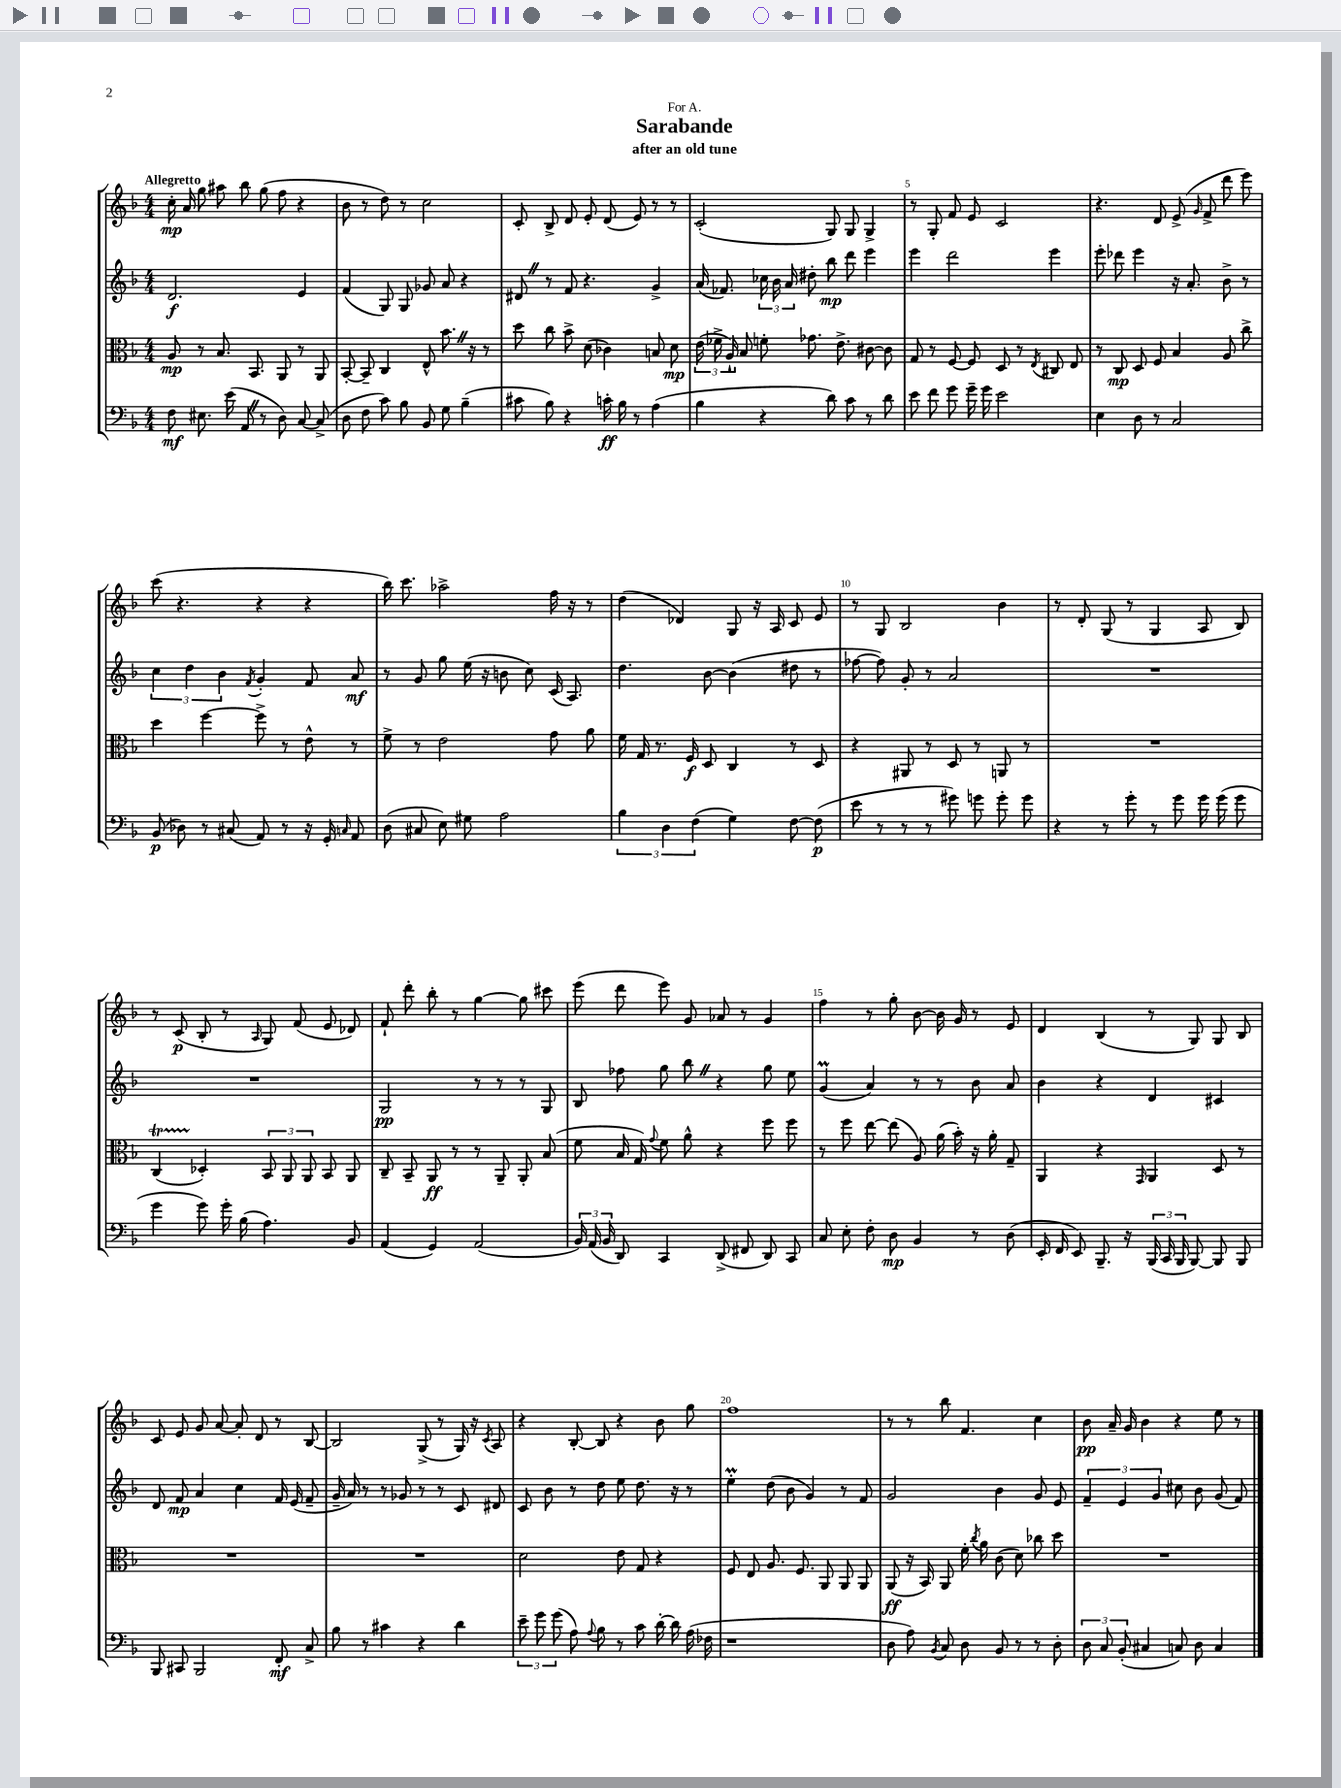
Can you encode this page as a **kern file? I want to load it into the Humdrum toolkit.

**kern	**kern	**kern	**kern
*staff4	*staff3	*staff2	*staff1
*clefF4	*clefC3	*clefG2	*clefG2
*k[b-]	*k[b-]	*k[b-]	*k[b-]
*M4/4	*M4/4	*M4/4	*M4/4
8F\	8A/	2.d/	16cc'\
.	.	.	16a/
8.E#\	8r	.	8gg\
.	8.B-/	.	8aa#\
(16e\	.	.	.
8AA/	.	.	8bb-\
.	8.BB-/	.	.
8r	.	.	(8gg\
8D\)	8AA/	.	8ff\
[8C/	8r	4e/	4r
(8C^/]	8AA/	.	.
=	=	=	=
8D\	[8BB-'/	(4f/	8b-\
8F\	8BB-~/]	.	8r
8c\)	4C/	8G/)	8dd\)
8B-\	.	8G/	8r
8BB-/	8E^^/	8g-/	2cc\
8G\	8.b-\	8a/	.
(4B-~\	.	4r	.
.	16r	.	.
.	8r	.	.
=	=	=	=
8c#\	8dd\	8d#/	8c'/
8B-\)	8cc\	8r	8B-^/
4r	8b-^\	8f/	8d/
.	(8d\	4.r	8e'/
16c'\	4c-\)	.	(8d/
16B-\	.	.	.
8r	.	.	8e/)
(4A\	8B/	4g^/	8r
.	8d\	.	8r
=	=	=	=
4B-\	(24e\	(16a/	(2c'/
.	24f-^\	.	.
.	.	8.f-/)	.
.	24A`/)	.	.
.	8B-/	.	.
4r	8f'\	24cc-\	.
.	.	24b-\	.
.	.	24a/	.
.	8.g-\	8dd#'\	.
8d\)	.	8bb-\	8G/)
.	8.e^\	.	.
8c\	.	8ddd\	8G/
8r	[8c#\	4eee\	4G^/
8d\	8c#\]	.	.
=	=	=	=
8e\	8G/	4eee\	8r
8f\	8r	.	8G'/
8g\	[8F/	2ddd\	8f/
16g~\	8F/]	.	8e/
16g\	.	.	.
2e\	8D/	.	2c/
.	8r	.	.
.	8qE/	.	.
.	8C#/	4eee\	.
.	8E/	.	.
=	=	=	=
4E\	8r	8eee'\	4.r
.	8C/	8ddd-\	.
8D\	8D/	4eee\	.
8r	8F/	.	8d/
2C/	4B-/	16r	(8e^/
.	.	8.a'/	.
.	.	.	16qqg/
.	.	.	8f^/
.	8A/	8b-^\	8ddd\
.	8cc^\	8r	8eee\)
=	=	=	=
(8BB-/	4dd\	6cc\	(8ccc\
8D-\)	.	.	4.r
.	.	6dd\	.
8r	[4ff\	.	.
.	.	6b-\	.
(8C#/	.	.	.
.	.	8qf/	.
8AA/)	8ff^\]	4g'/	4r
8r	8r	.	.
16r	8e^^\	8f/	4r
16GG'/	.	.	.
16qqC/	.	.	.
8AA/	8r	8a/	.
=	=	=	=
(8D\	8f^\	8r	16bb-\)
.	.	.	8.ccc\
8C#/	8r	8g/	.
8E\)	2e\	8gg\	2aa-^\
8G#\	.	(16ee\	.
.	.	16r	.
2A\	.	8b\	.
.	.	8cc\)	.
.	8g\	(16c/	16ff\
.	.	8.A/)	16r
.	8a\	.	8r
=	=	=	=
6B-\	16f\	4.dd\	(4dd\
.	16G/	.	.
.	8.r	.	.
6D\	.	.	.
.	.	.	4d-/)
.	16F/	.	.
(6F\	.	.	.
.	8D/	[8b-\	.
4G\)	4C/	(4b-\]	8G/
.	.	.	16r
.	.	.	16A/
[8F\	8r	8dd#\	8c/
(8F\]	8D/	8r	8e/
=	=	=	=
8e\	4r	[8ff-\	8r
8r	.	8ff-\])	8G/
8r	8AA#/	8g'/	2B-/
8r	8r	8r	.
8g#\)	8D/	2a/	.
8g\	8r	.	.
8g'\	8AA/	.	4b-\
8g\	8r	.	.
=	=	=	=
4r	1r	1r	8r
.	.	.	8d'/
8r	.	.	(8G/
8g'\	.	.	8r
8r	.	.	4G/
8g\	.	.	.
16g\	.	.	8A/
(16g\	.	.	.
8g\	.	.	8B-/)
=	=	=	=
4g\	(4C/	1r	8r
.	.	.	(8c/
8g\)	4D-'/)	.	8B-'/
16g'\	.	.	8r
(16B-\	.	.	.
.	.	.	16qqA/
4.A\)	12BB-/	.	8G/)
.	12AA/	.	.
.	.	.	(8f/
.	12AA/	.	.
.	8BB-/	.	8e/
8BB-/	8AA/	.	8d-/)
=	=	=	=
(4AA/	8C~/	2G/	8f`/
.	8BB-~/	.	8ddd'\
4GG/)	8AA/	.	8bb-'\
.	8r	.	8r
(2AA/	8r	8r	[4gg\
.	8AA~/	8r	.
.	8AA'/	8r	8gg\]
.	(8B-/	8G/	8ccc#\
=	=	=	=
24BB-/)	8f\	8B-/	(8eee\
(24AA/	.	.	.
24BB-/	.	.	.
8DD/)	16B-/	8ff-\	8ddd\
.	16G/)	.	.
.	8qqg/	.	.
4CC/	8f\	8gg\	8eee\)
.	8a^^\	8bb-\	8g/
(8DD^/	4r	4r	8a-/
8FF#/	.	.	8r
8DD/)	8ff\	8gg\	4g/
8CC/	8ff\	8ee\	.
=	=	=	=
8C/	8r	(4g/	4ff\
8E'\	8ff\	.	.
8F'\	[8ee\	4a/)	8r
8D\	(8ee\]	.	8gg'\
4BB-/	8A/)	8r	[8b-\
.	(16a\	8r	16b-\]
.	16b-'\)	.	16g/
8r	16r	8b-\	8r
.	16a'\	.	.
(8D\	8G~/	8a/	8e/
=	=	=	=
16EE'/	4AA/	4b-\	4d/
16FF/	.	.	.
8EE/)	.	.	.
8.BBB-~/	4r	4r	(4B-/
16r	.	.	.
.	16qqGG/	.	.
(24BBB-/	4AA/	4d/	8r
24CC/	.	.	.
24BBB-/	.	.	.
[8BBB-/)	.	.	8G/)
8BBB-/]	8D/	4c#/	8G/
8BBB-/	8r	.	8B-/
=	=	=	=
8BBB-/	1r	8d/	8c/
8CC#/	.	8f/	8e/
2BBB-/	.	4a/	8g/
.	.	.	[8a/
.	.	4cc\	8a'/]
.	.	.	8d/
8FF'/	.	16f/	8r
.	.	(16e/	.
8C^/	.	8f~/	[8B-/
=	=	=	=
8B-\	1r	16g~/	2B-/]
.	.	16a/)	.
8r	.	8r	.
4c#\	.	8r	.
.	.	8g-/	.
4r	.	8r	(8G^/
.	.	8r	8r
4d\	.	8c/	16G/)
.	.	.	16r
.	.	.	8qc/
.	.	8d#/	8A/
=	=	=	=
12e~\	2d\	8c/	4r
12g\	.	.	.
.	.	8b-\	.
(12g\	.	.	.
8A\)	.	8r	[8B-'/
8qqA/	.	.	.
8B-\	.	8dd\	8B-/]
8r	8e\	8ee\	4r
8c\	8G/	8.dd\	.
[16d'\	4r	.	8b-\
16d\]	.	16r	.
(16A\	.	8r	8gg\
16F-\	.	.	.
=	=	=	=
1r	8F/	4ee'\	1ff
.	8E/	.	.
.	8.A/	(8dd\	.
.	.	8b-\	.
.	8.F/	.	.
.	.	4g/)	.
.	8AA/	.	.
.	8AA/	8r	.
.	8AA/	8f/	.
=	=	=	=
8D\	(8AA/	2g/	8r
8A\)	16r	.	8r
.	16BB-/)	.	.
8qBB-/	.	.	.
8C/	8AA/	.	8bb-\
8D\	16f'\	.	4.f/
.	8qcc/	.	.
.	16a\	.	.
8BB-/	(8c\	4b-\	.
8r	8d\)	.	.
8r	8cc-\	8g/	4cc\
8D'\	8dd\	8e/	.
=	=	=	=
12D\	1r	6f~/	8b-\
12C/	.	.	.
.	.	.	16a~/
(12BB-'/	.	6e/	.
.	.	.	16g/
4C#/	.	.	4b-\
.	.	6g/	.
8C/)	.	8cc#\	4r
8D\	.	8b-\	.
4C/	.	(8g/	8ee\
.	.	8f/)	8r
==	==	==	==
*-	*-	*-	*-
